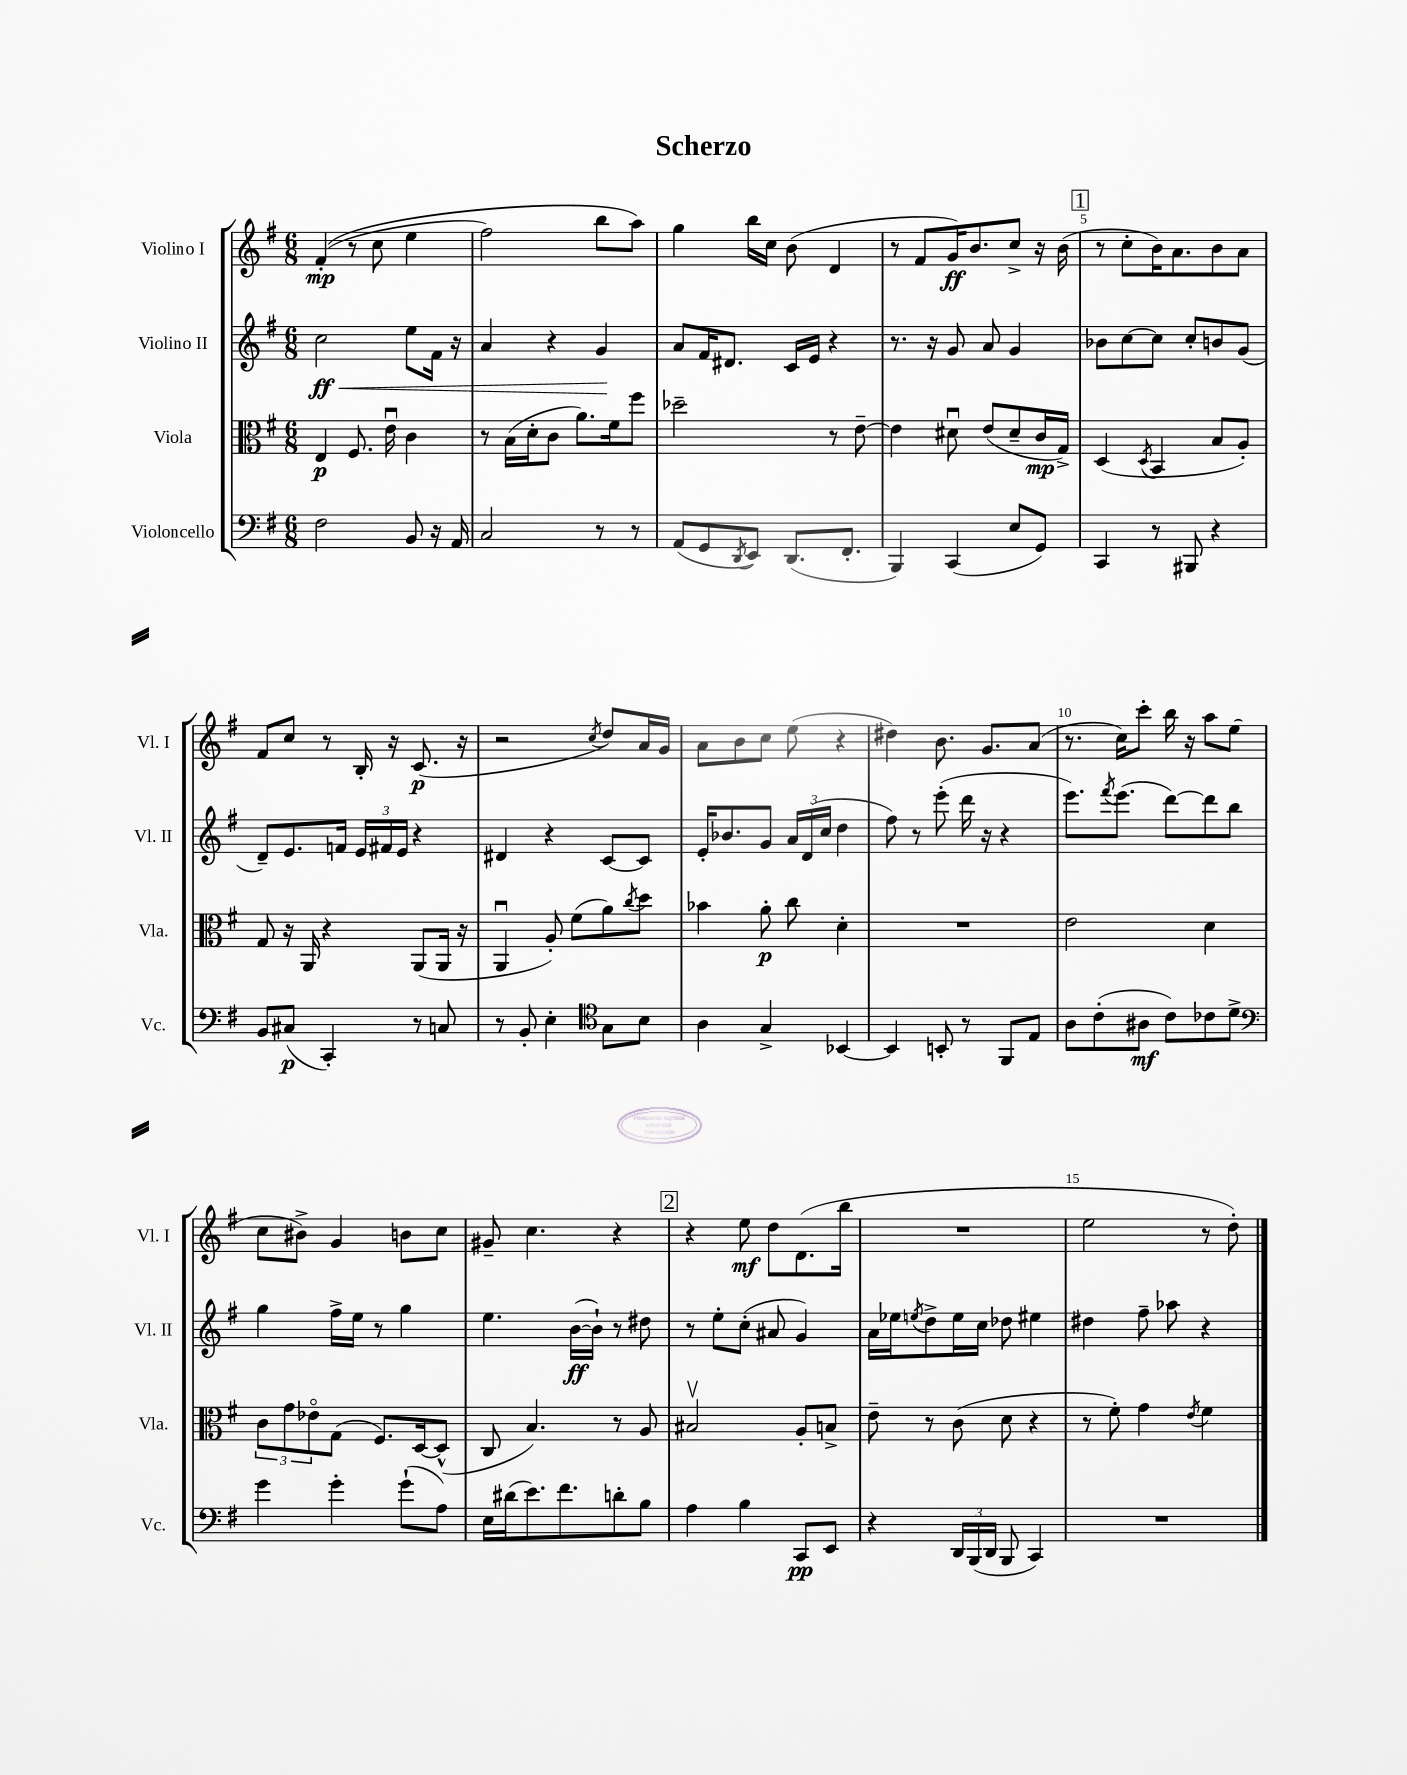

**kern	**kern	**kern	**kern
*staff4	*staff3	*staff2	*staff1
*clefF4	*clefC3	*clefG2	*clefG2
*k[f#]	*k[f#]	*k[f#]	*k[f#]
*M6/8	*M6/8	*M6/8	*M6/8
2F#\	4E/	2cc\	&((4f#'/
.	8.F#/	.	8r
.	.	.	8cc\
.	16eu\	.	.
8BB/	4c\	8ee\L	4ee\
16r	.	16f#\Jk	.
16AA/	.	16r	.
=	=	=	=
2C/	8r	4a/	2ff#\)
.	(16B\LL	.	.
.	16d'\J	.	.
.	8c\J	4r	.
.	8.a\L)	.	.
8r	.	4g/	8bb\L
.	16f#\k	.	.
8r	8ff#\J	.	8aa\J&)
=	=	=	=
(8AA/L	2dd-~\	8a/L	4gg\
8GG/	.	16f#/K	.
.	.	8.d#/J	.
8qDD/	.	.	.
8EE/J)	.	.	16bb\LL
.	.	.	16cc\JJ
(8.DD/L	.	16c/LL	(8b\
.	.	16e/JJ	.
.	8r	4r	4d/
8.FF#'/J	.	.	.
.	[8e~\	.	.
=	=	=	=
4BBB/)	4e\]	8.r	8r
.	.	.	8f#/L
.	.	16r	.
(4CC/	8d#u\	8g/	16g/K)
.	.	.	8.b/
.	(8e/L	8a/	.
8E/L	8d#~/	4g/	8cc^/J
8GG/J)	16c/L	.	16r
.	16G^/JJ)	.	(16b\
=	=	=	=
4CC/	(4D/	8b-\L	8r
.	.	[8cc\	8cc'\L
.	8qD/	.	.
8r	4BB/	8cc\]J	16b\K)
.	.	.	8.a\
8BBB#/	.	8cc'/L	.
4r	8B/L	8b/	8b\
.	8A'/J)	(8g/J	8a\J
=	=	=	=
8BB/L	8G/	8d~/L)	8f#/L
(8C#/J	16r	8.e/	8cc/J
.	16AA/	.	.
4CC'/)	4r	.	8r
.	.	16f/Jk	.
.	.	24e/LL	16B'/
.	.	24f#/	.
.	.	.	16r
.	.	24e/JJ	.
8r	(8AA/L	4r	(8.c/
8C/	16AA/Jk	.	.
.	16r	.	16r
=	=	=	=
8r	4AAu/	4d#/	2r
8BB'/	.	.	.
4E'\	8A'/)	4r	.
.	(8f#\L	.	.
*clefC4	*	*	*
.	.	.	8qcc/
8G\L	8a\)	[8c/L	8dd/L)
.	8qcc/	.	.
8B\J	8dd\J	8c/]J	16a/L
.	.	.	16g/JJ
=	=	=	=
4A\	4b-\	16e'/LK	8a\L
.	.	8.b-/	.
.	.	.	8b\
4G^/	8a'\	8g/J	8cc\J
.	8cc\	24a/LL	(8ee\
.	.	(24d/	.
.	.	24cc/JJ	.
[4BB-/	4d'\	4dd\	4r
=	=	=	=
4BB-/]	2.r	8ff#\)	4dd#\)
.	.	8r	.
8BB'/	.	(8eee'\	8.b\
8r	.	16ddd\	.
.	.	16r	8.g/L
8FF#/L	.	4r	.
8E/J	.	.	(8a/J
=	=	=	=
8A\L	2e\	8.eee\L)	8.r
(8c'\	.	.	.
.	.	8qfff#/	.
.	.	(8.eee\J	16cc\LK)
8A#\J	.	.	8ccc'\J
8c\L)	.	[8ddd\L)	16bb\
.	.	.	16r
8c-\	4d\	8ddd\]	8aa\L
8d^\J	.	8bb\J	(8ee\J
=	=	=	=
*clefF4	*	*	*
4g\	12c\L	4gg\	8cc\L
.	12g\	.	.
.	.	.	8b#^\J)
.	12e-o\	.	.
4g'\	(8G\J	16ff#^\LL	4g/
.	.	16ee\JJ	.
.	8.F#/L)	8r	.
(8g`\L	.	4gg\	8b\L
.	[16D/k	.	.
8A\J)	(8D^^/]J	.	8cc\J
=	=	=	=
16E\LL	8C/	4.ee\	8g#~/
(16d#\J	.	.	.
8.e\)	4.B/)	.	4.cc\
8.f#\	.	.	.
.	.	([16b\LL	.
.	.	16b`\]JJ)	.
8d'\	8r	8r	4r
8B\J	8A/	8dd#\	.
=	=	=	=
4A\	2B#v/	8r	4r
.	.	8ee'\L	.
4B\	.	(8cc'\J	8ee\
.	.	8a#/	8dd\L
8CC/L	8A'/L	4g/)	(8.d\
8EE/J	8B^/J	.	.
.	.	.	16bb\Jk
=	=	=	=
4r	8e~\	16a\LL	2.r
.	.	16ee-\J	.
.	.	8qee/	.
.	8r	8dd^\	.
24DD/LL	(8c\	16ee\L	.
(24BBB/	.	.	.
.	.	16cc\JJ	.
24DD/JJ	.	.	.
8BBB/	8d\	8dd-\	.
4CC/)	4r	4ee#\	.
=	=	=	=
2.r	8r	4dd#\	2ee\
.	8f#'\)	.	.
.	4g\	8ff#~\	.
.	.	8aa-\	.
.	8qe/	.	.
.	4f#\	4r	8r
.	.	.	8dd'\)
==	==	==	==
*-	*-	*-	*-
